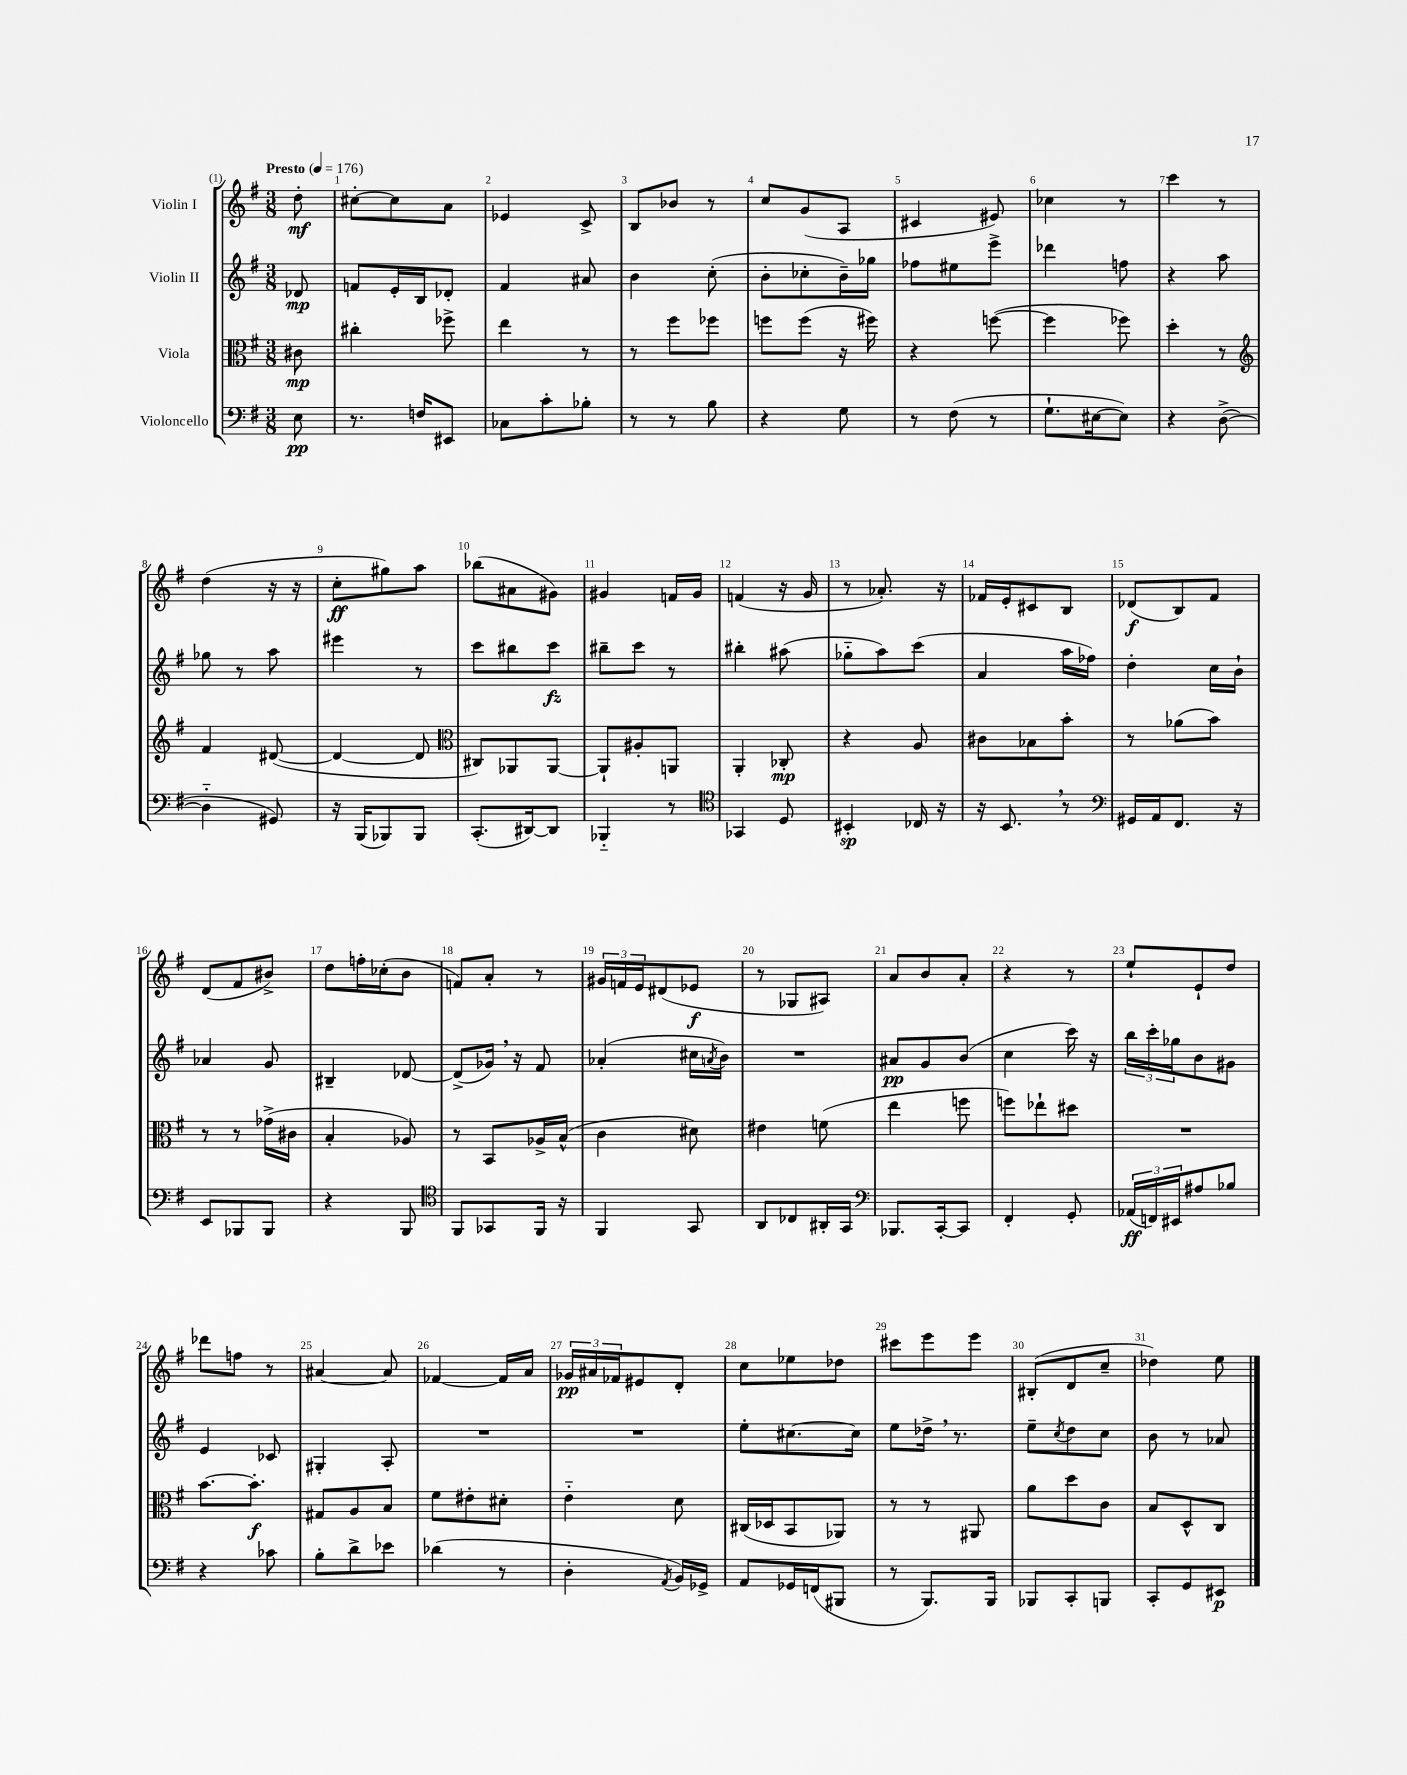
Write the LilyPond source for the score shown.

<<
\new StaffGroup <<
\new Staff = "s0" \with { instrumentName = "Violin I" } {
    \clef treble \key g \major \numericTimeSignature \time 3/8 \partial 8 \tempo "Presto" 4 = 176
    d''8-.\mf |
    cis''8~-. cis''8 a'8 |
    ees'4 c'8-> |
    b8 bes'8 r8 |
    c''8 g'8( a8 |
    cis'4 eis'8) |
    ces''4 r8 |
    c'''4 r8 |
    d''4( r16 r16 |
    c''8-.\ff gis''8) a''8 |
    bes''8( ais'8 gis'8) |
    gis'4 f'16 gis'16 |
    f'4( r16 g'16 |
    r8 aes'8.-.) r16 |
    fes'16 e'16-. cis'8 b8 |
    des'8\f( b8) fis'8 |
    d'8( fis'8 bis'8->) |
    d''8 f''16-. ces''16-.( b'8 |
    f'8) a'8-. r8 |
    \tuplet 3/2 { gis'16 f'16 e'16 } dis'8( ees'8\f |
    r8 ges8 ais8) |
    a'8 b'8 a'8-. |
    r4 r8 |
    e''8-! e'8-! d''8 |
    des'''8 f''8 r8 |
    ais'4~ ais'8 |
    fes'4~ fes'16 a'16 |
    \tuplet 3/2 { ges'16\pp ais'16 fes'16 } eis'8 d'8-. |
    c''8 ees''8 des''8 |
    cis'''8 e'''8 e'''8 |
    bis8-.( d'8 c''8-- |
    des''4) e''8 \bar "|." |
}
\new Staff = "s1" \with { instrumentName = "Violin II" } {
    \clef treble \key g \major \numericTimeSignature \time 3/8 \partial 8
    des'8\mp |
    f'8 e'16-. b16 des'8-. |
    fis'4 ais'8 |
    b'4 c''8-.( |
    b'8-. ces''8-. b'16--) ges''16 |
    fes''8 eis''8 e'''8-> |
    des'''4 f''8 |
    r4 a''8 |
    ges''8 r8 a''8 |
    eis'''4 r8 |
    c'''8 bis''8 c'''8\fz |
    bis''8-- c'''8 r8 |
    bis''4-. ais''8( |
    ges''8-_ a''8) c'''8( |
    a'4 a''16 fes''16) |
    d''4-. c''16 b'16-! |
    aes'4 g'8 |
    bis4-- des'8~ |
    des'8->( ges'16) \breathe r16 fis'8 |
    aes'4-.( cis''16 \acciaccatura { a'8 } b'16) |
    R4. |
    ais'8\pp g'8 b'8( |
    c''4 c'''16) r16 |
    \tuplet 3/2 { b''16 c'''16-. ges''16 } b'8 gis'8 |
    e'4 ces'8 |
    gis4-. a8-. |
    R4. |
    R4. |
    e''8-. cis''8.~ cis''16 |
    e''8 des''16-> \breathe r8. |
    e''8-- \acciaccatura { c''8 } d''8 c''8 |
    b'8 r8 aes'8 \bar "|." |
}
\new Staff = "s2" \with { instrumentName = "Viola" } {
    \clef alto \key g \major \numericTimeSignature \time 3/8 \partial 8
    cis'8\mp |
    cis''4-. fes''8-> |
    e''4 r8 |
    r8 fis''8 fes''8 |
    f''8 f''8( r16 fis''16) |
    r4 f''8~( |
    f''4 fes''8) |
    d''4-. r8 |
    \clef treble fis'4 dis'8~( |
    dis'4~ dis'8 |
    \clef alto cis8) aes,8 aes,8~ |
    aes,8-! ais8-. a,8 |
    a,4-. ces8-.\mp |
    r4 a8 |
    cis'8 bes8 b'8-. |
    r8 aes'8( b'8) |
    r8 r8 ges'16->( cis'16 |
    b4-. aes8) |
    r8 b,8 aes16-> b16-^( |
    c'4 dis'8) |
    eis'4 f'8( |
    e''4 f''8 |
    f''8) ees''8-! dis''8 |
    R4. |
    b'8.~ b'8.-.\f |
    gis8 a8 b8 |
    fis'8 eis'8-. dis'8-. |
    e'4-_ d'8 |
    cis16( des16 b,8 aes,8) |
    r8 r8 ais,8 |
    a'8 d''8 c'8 |
    b8 d8-^ c8 \bar "|." |
}
\new Staff = "s3" \with { instrumentName = "Violoncello" } {
    \clef bass \key g \major \numericTimeSignature \time 3/8 \partial 8
    e8\pp |
    r8. f16 eis,8 |
    ces8 c'8-. bes8-. |
    r8 r8 b8 |
    r4 g8 |
    r8 fis8( r8 |
    g8.-! eis16~ eis8) |
    r4 d8~->( |
    d4-_ gis,8) |
    r16 b,,16( bes,,8) bes,,8 |
    c,8.-.( dis,16~) dis,8 |
    bes,,4-_ r8 |
    \clef tenor ges,4 d8 |
    bis,4-.\sp ces16 r16 |
    r16 b,8. \breathe r8 |
    \clef bass gis,16 a,16 fis,8. r16 |
    e,8 bes,,8 bes,,8 |
    r4 b,,8 |
    \clef tenor fis,8 ges,8 fis,16 r16 |
    fis,4 g,8 |
    a,8 ces8 ais,16-. g,16 |
    \clef bass bes,,8. c,16~-. c,8 |
    fis,4-. g,8-. |
    \tuplet 3/2 { aes,16\ff( f,16) eis,16 } ais8 bes8 |
    r4 ces'8 |
    b8-. d'8-> ees'8 |
    des'4( r8 |
    d4-. \acciaccatura { a,8 } b,16) ges,16-> |
    a,8 ges,16 f,16( bis,,8 |
    r8 b,,8.) b,,16 |
    bes,,8 c,8-. b,,8 |
    c,8-. g,8 eis,8\p \bar "|." |
}
>>
>>
\layout { \context { \Score \override BarNumber.break-visibility = ##(#f #t #t) barNumberVisibility = #all-bar-numbers-visible } }
